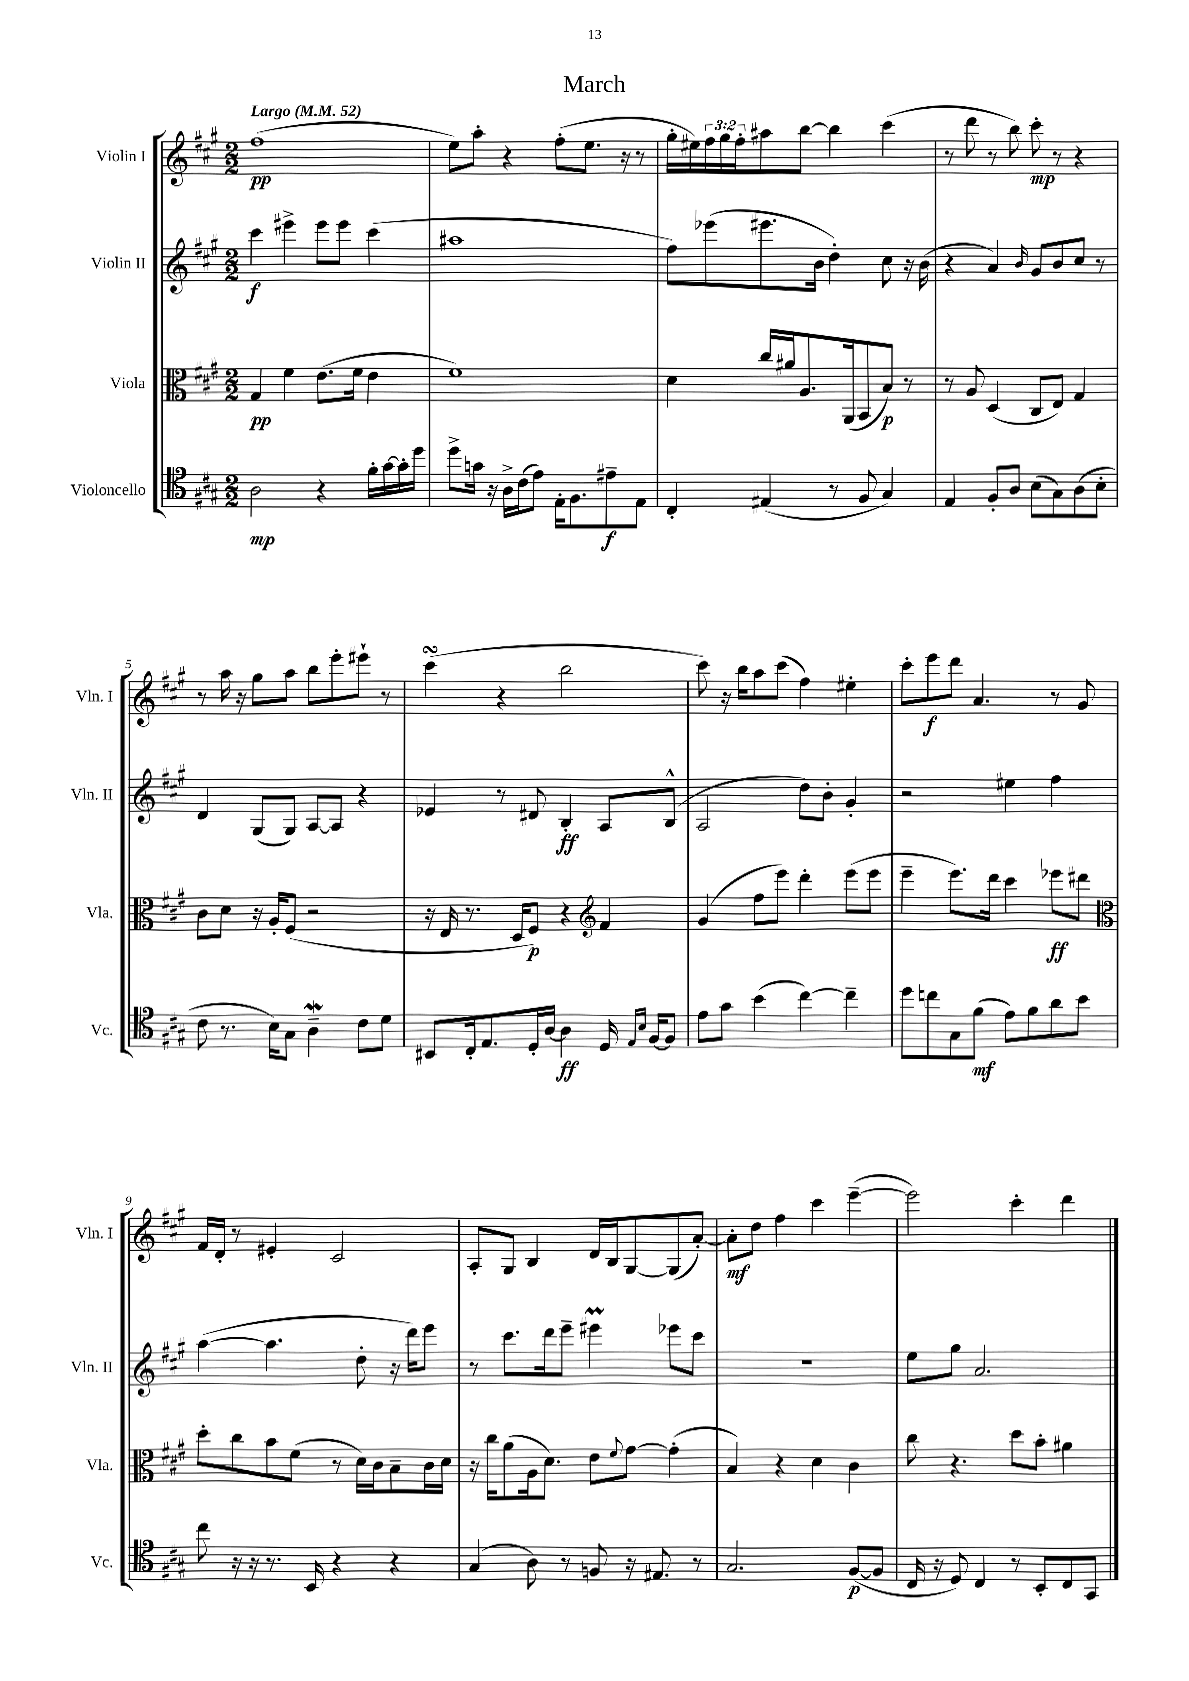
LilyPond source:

\header { title = "March" }
<<
\new StaffGroup <<
\new Staff = "s0" \with { instrumentName = "Violin I" shortInstrumentName = "Vln. I" } {
    \clef treble \key a \major \numericTimeSignature \time 2/2 \override Staff.TupletNumber.text = #tuplet-number::calc-fraction-text \tempo "Largo" 4 = 52
    fis''1\pp( |
    e''8) a''8-. r4 fis''8-.( e''8. r16 r8 |
    gis''16-. eis''16) \tuplet 3/2 { fis''16 gis''16 fis''16-. } ais''8 b''8~ b''4 cis'''4( |
    r8 d'''8 r8 b''8) cis'''8-.\mp r8 r4 |
    r8 a''16 r16 gis''8 a''8 b''8 e'''8-. eis'''8-! r8 |
    cis'''4\turn( r4 b''2 |
    cis'''8) r16 b''16 a''8 cis'''8( fis''4) eis''4-. |
    cis'''8-. e'''8\f d'''8 a'4. r8 gis'8 |
    fis'16 d'16-. r8 eis'4-. cis'2 |
    a8-. gis8 b4 d'16 b16 gis8~ gis8( a'8~-.) |
    a'8-.\mf d''8 fis''4 cis'''4 e'''4~--( |
    e'''2) cis'''4-. d'''4 \bar "|." |
}
\new Staff = "s1" \with { instrumentName = "Violin II" shortInstrumentName = "Vln. II" } {
    \clef treble \key a \major \numericTimeSignature \time 2/2
    cis'''4\f eis'''4-> eis'''8 eis'''8 cis'''4( |
    ais''1 |
    fis''8) ees'''8( eis'''8. b'16 d''4-.) cis''8 r16 b'16( |
    r4 a'4) \grace { b'16 } gis'8 b'8 cis''8 r8 |
    d'4 gis8( gis8) a8~ a8 r4 |
    ees'4 r8 dis'8 b4-.\ff a8 b8-^( |
    a2 d''8) b'8-. gis'4-. |
    r2 eis''4 fis''4 |
    a''4~( a''4. d''8-. r16 d'''16) e'''8 |
    r8 cis'''8. d'''16 e'''8-- eis'''4\prall ees'''8 cis'''8 |
    r1 |
    e''8 gis''8 a'2. \bar "|." |
}
\new Staff = "s2" \with { instrumentName = "Viola" shortInstrumentName = "Vla." } {
    \clef alto \key a \major \numericTimeSignature \time 2/2
    gis4\pp fis'4 e'8.( fis'16 e'4 |
    fis'1) |
    d'4 cis''16 ais'16 a8. a,16( b,8 b8\p) r8 |
    r8 a8 d4( cis8 e8) gis4 |
    cis'8 d'8 r16 a16-. fis8( r2 |
    r16 e16 r8. d16 fis8\p) r4 \clef treble fis'4 |
    gis'4( fis''8 e'''8) d'''4-. e'''8( e'''8 |
    e'''4-- e'''8.) d'''16 cis'''4 ees'''8\ff dis'''8 |
    \clef alto d''8-. cis''8 b'8 fis'8( r8 d'16) cis'16 b8-- cis'16 d'16 |
    r16 cis''16 a'8( a16 d'8.) e'8 \appoggiatura { fis'8 } gis'8~ gis'4-.( |
    b4) r4 d'4 cis'4 |
    cis''8 r4. d''8 b'8-. ais'4 \bar "|." |
}
\new Staff = "s3" \with { instrumentName = "Violoncello" shortInstrumentName = "Vc." } {
    \clef tenor \key a \major \numericTimeSignature \time 2/2
    a2\mp r4 fis'16-. gis'16~ gis'16-. d''16 |
    d''8-> g'16 r16 a16-> cis'16( e'8) e16-. fis8. eis'8--\f e8 |
    cis4-. eis4( r8 fis8 gis4) |
    e4 fis8-. a8 b8( gis8) a8( b8-. |
    cis'8 r8. b16) gis8 a4--\mordent cis'8 d'8 |
    bis,8 cis16-. e8. d16-. a16~ a4\ff d16 \grace { e16 b16 } fis16~ fis8 |
    e'8 gis'8 b'4( cis''4~) cis''4-- |
    d''8 c''8 gis8 fis'8\mf( e'8) fis'8 a'8 b'8 |
    cis''8 r16 r16 r8. b,16 r4 r4 |
    gis4( a8) r8 f8 r16 eis8. r8 |
    gis2. fis8~\p( fis8 |
    cis16 r16 d8) cis4 r8 b,8-. cis8 gis,8 \bar "|." |
}
>>
>>
